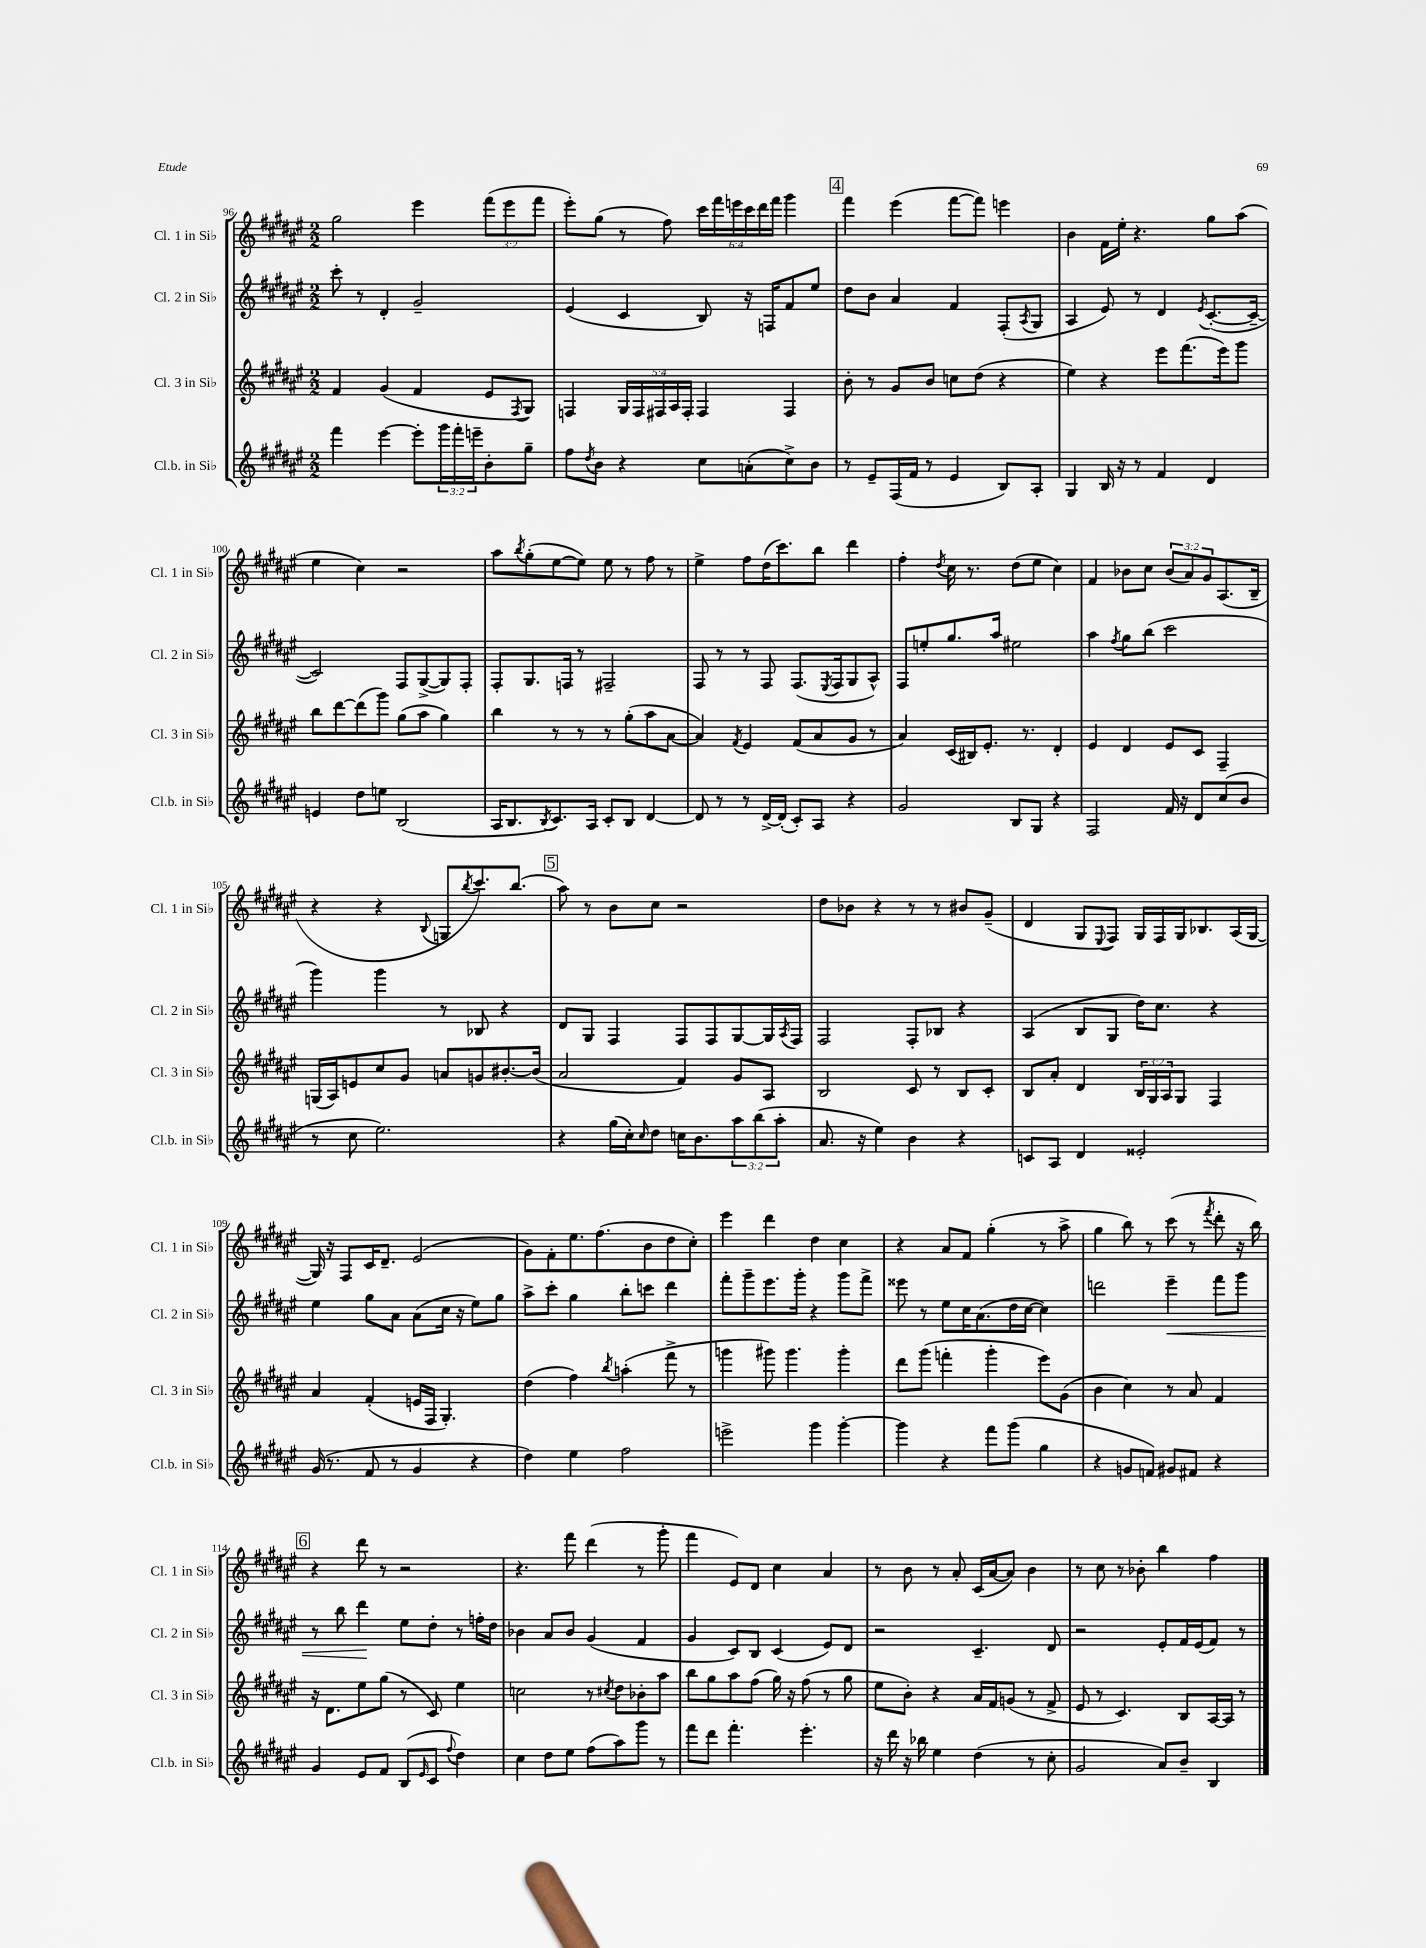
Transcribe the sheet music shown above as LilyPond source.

<<
\new StaffGroup <<
\new Staff = "s0" \with { instrumentName = "Cl. 1 in Sib" shortInstrumentName = "Cl. 1 in Sib" } {
    \clef treble \key fis \major \numericTimeSignature \time 2/2 \override Staff.TupletNumber.text = #tuplet-number::calc-fraction-text
    gis''2 eis'''4 \tuplet 3/2 { fis'''8( eis'''8 fis'''8 } |
    eis'''8-.) gis''8( r8 fis''8) \tuplet 6/4 { cis'''16 fis'''16 e'''16 cis'''16 dis'''16 fis'''16 } gis'''4 |
    \mark \markup { \box "4" } fis'''4 eis'''4( fis'''8~ fis'''8) e'''4 |
    b'4 fis'16 eis''16-. r4. gis''8 ais''8( |
    eis''4 cis''4) r2 |
    ais''8 \acciaccatura { b''8 } gis''8-.( eis''8~ eis''8) eis''8 r8 fis''8 r8 |
    eis''4-> fis''8 dis''16( cis'''8.) b''8 dis'''4 |
    fis''4-. \acciaccatura { dis''8 } cis''16 r8. dis''8( eis''8 cis''4) |
    fis'4 bes'8 cis''8 \tuplet 3/2 { bes'8( ais'8) gis'8 } ais8.( b16-- |
    r4 r4 \appoggiatura { b8 } g8 \acciaccatura { b''8 } cis'''8.) b''8.( |
    \mark \markup { \box "5" } ais''8) r8 b'8 cis''8 r2 |
    dis''8 bes'8 r4 r8 r8 bis'8 gis'8--( |
    dis'4 gis8 \appoggiatura { eis8 } fis8) gis16 fis16 gis16 bes8. ais16( gis16~ |
    gis16) r16 fis8 cis'16 dis'8.-- eis'2( |
    gis'8) fis'8-. eis''8. fis''8.( b'8 dis''8 cis''8-.) |
    eis'''4 dis'''4 dis''4 cis''4 |
    r4 ais'8 fis'8 gis''4-.( r8 ais''8-> |
    gis''4 b''8) r8 cis'''8( r8 \acciaccatura { fis'''8 } dis'''8-. r16 b''16) |
    \mark \markup { \box "6" } r4 dis'''8 r8 r2 |
    r4. fis'''8 dis'''4( r8 gis'''8-. |
    fis'''4 eis'8) dis'8 cis''4 ais'4 |
    r8 b'8 r8 ais'8-. cis'16( ais'16~ ais'8) b'4 |
    r8 cis''8 r8 bes'8-. b''4 fis''4 \bar "|." |
}
\new Staff = "s1" \with { instrumentName = "Cl. 2 in Sib" shortInstrumentName = "Cl. 2 in Sib" } {
    \clef treble \key fis \major \numericTimeSignature \time 2/2
    cis'''8-. r8 dis'4-. gis'2-- |
    eis'4( cis'4 b8) r16 f16 fis'8 eis''8 |
    \mark \markup { \box "4" } dis''8 b'8 ais'4 fis'4 fis8-.( \acciaccatura { ais8 } gis8 |
    ais4 eis'8) r8 dis'4 \acciaccatura { eis'8 } cis'8.~-.( cis'16~-- |
    cis'2) fis8 gis8~->( gis8) fis8-. |
    fis8-. gis8. f16 r8 fis2-- |
    fis8 r8 r8 fis8 fis8.( \acciaccatura { eis8 } fis16 gis8 ais8-^) |
    fis8 e''8-. gis''8. ais''16 eis''2 |
    ais''4 \acciaccatura { fis''8 } gis''8 b''8( cis'''2 |
    gis'''4) gis'''4 r8 bes8 r4 |
    \mark \markup { \box "5" } dis'8 gis8 fis4 fis8 fis8 gis8~ gis16 \acciaccatura { ais8 } fis16 |
    fis2 fis8-. bes8 r4 |
    ais4( b8 gis8 dis''16) cis''8. r4 |
    eis''4 gis''8 ais'8 ais'8( cis''16 r16 eis''8) gis''8 |
    ais''8-> cis'''8-. gis''4 b''8-. c'''8 dis'''4 |
    fis'''8-. gis'''8-- eis'''8. gis'''16-. r4 gis'''8 fis'''8-> |
    eisis'''8 r8 eis''8 cis''16 ais'8.( dis''16 cis''16~ cis''4) |
    d'''2 eis'''4--\< fis'''8 gis'''8 |
    \mark \markup { \box "6" } r8 b''8 dis'''4\! eis''8 dis''8-. r8 f''16-. dis''16 |
    bes'4 ais'8 bes'8 gis'4( fis'4 |
    gis'4 cis'8) b8 cis'4( eis'8) dis'8 |
    r2 cis'4.-- dis'8 |
    r2 eis'8-. fis'16 eis'16( fis'8) r8 \bar "|." |
}
\new Staff = "s2" \with { instrumentName = "Cl. 3 in Sib" shortInstrumentName = "Cl. 3 in Sib" } {
    \clef treble \key fis \major \numericTimeSignature \time 2/2 \override Staff.TupletNumber.text = #tuplet-number::calc-fraction-text
    fis'4 gis'4( fis'4 eis'8 \acciaccatura { fis8 } gis8) |
    f4 \tuplet 5/4 { gis16 f16 fis16 ais16 fis16-. } fis4 fis4 |
    \mark \markup { \box "4" } b'8-. r8 gis'8 b'8 c''8 dis''8( r4 |
    eis''4) r4 eis'''8 fis'''8.( eis'''16) gis'''8 |
    b''8 dis'''8~ dis'''8( gis'''8) gis''8( ais''8 gis''4) |
    b''4 r8 r8 r8 gis''8-.( ais''8 ais'8~ |
    ais'4) \acciaccatura { fis'8 } eis'4 fis'8( ais'8 gis'8 r8 |
    ais'4) cis'16( bis16) eis'8.-. r8. dis'4-. |
    eis'4 dis'4 eis'8 cis'8 fis4-- |
    g16( ais16) e'8 cis''8 gis'8 a'8 g'8 bis'8.~-. bis'16( |
    \mark \markup { \box "5" } ais'2 fis'4) gis'8 ais8 |
    b2 cis'8 r8 b8 cis'8-. |
    b8 ais'8-. dis'4 \tuplet 3/2 { b16 gis16 ais16 } gis8 fis4 |
    ais'4 fis'4-.( e'16 fis16 gis4.-.) |
    dis''4( fis''4) \acciaccatura { b''8 } a''4-.( fis'''8-> r8 |
    g'''4 gis'''8) gis'''4. gis'''4-. |
    dis'''8 gis'''8( f'''4-. gis'''4-. eis'''8) gis'8( |
    b'4 cis''4) r8 ais'8 fis'4 |
    \mark \markup { \box "6" } r16 dis'8. eis''8 gis''8( r8 cis'8) eis''4 |
    c''2 r8 \acciaccatura { cis''8 } dis''8 bes'8-. ais''8 |
    b''8 gis''8 ais''8 fis''8( gis''16) r16 fis''8( r8 gis''8 |
    eis''8 b'8-.) r4 ais'16 fis'16 g'8( r8 fis'8-> |
    eis'8 r8 cis'4.) b8 ais16~ ais16 r8 \bar "|." |
}
\new Staff = "s3" \with { instrumentName = "Cl.b. in Sib" shortInstrumentName = "Cl.b. in Sib" } {
    \clef treble \key fis \major \numericTimeSignature \time 2/2 \override Staff.TupletNumber.text = #tuplet-number::calc-fraction-text
    fis'''4 eis'''4~ eis'''8-. \tuplet 3/2 { gis'''16 fis'''16-. e'''16-- } b'8-. gis''8-- |
    fis''8 \acciaccatura { dis''8 } b'8 r4 cis''8 a'8-.( cis''8->) b'8 |
    \mark \markup { \box "4" } r8 eis'8-- fis16( fis'16 r8 eis'4 b8) ais8-. |
    gis4 b16 r16 r8 fis'4 dis'4 |
    e'4 dis''8 e''8 b2( |
    ais16 b8. \acciaccatura { b8 } cis'8.) ais16 cis'8-. b8 dis'4~ |
    dis'8 r8 r8 dis'16~-> dis'16-.( cis'8-.) ais8 r4 |
    gis'2 b8 gis8 r4 |
    fis2 fis'16 r16 dis'8 cis''8( b'8 |
    r8 cis''8 eis''2.) |
    \mark \markup { \box "5" } r4 gis''16( cis''16-.) \grace { cis''16 } dis''8 c''16 b'8. \tuplet 3/2 { ais''8 b''8( ais''8-. } |
    ais'8. r16 eis''4) b'4 r4 |
    c'8 ais8 dis'4 eisis'2-. |
    gis'16( r8. fis'8 r8 gis'4 r4 |
    dis''4) eis''4 fis''2 |
    e'''2-> gis'''4 gis'''4~-. |
    gis'''4 r4 fis'''8 gis'''8( gis''4 |
    r4 g'8 f'8) gis'8 fis'8 r4 |
    \mark \markup { \box "6" } gis'4 eis'8 fis'8 b8( \grace { eis'16 } cis'8 \appoggiatura { fis''8 } dis''4) |
    cis''4 dis''8 eis''8 fis''8( ais''8) gis'''8 r8 |
    fis'''8 dis'''8 fis'''4.-. eis'''4.-. |
    r16 dis'''16 r16 bes''16 eis''4 dis''4( r8 cis''8-. |
    gis'2 ais'8) b'8-- b4 \bar "|." |
}
>>
>>
\layout { \context { \Score currentBarNumber = #96 } }
